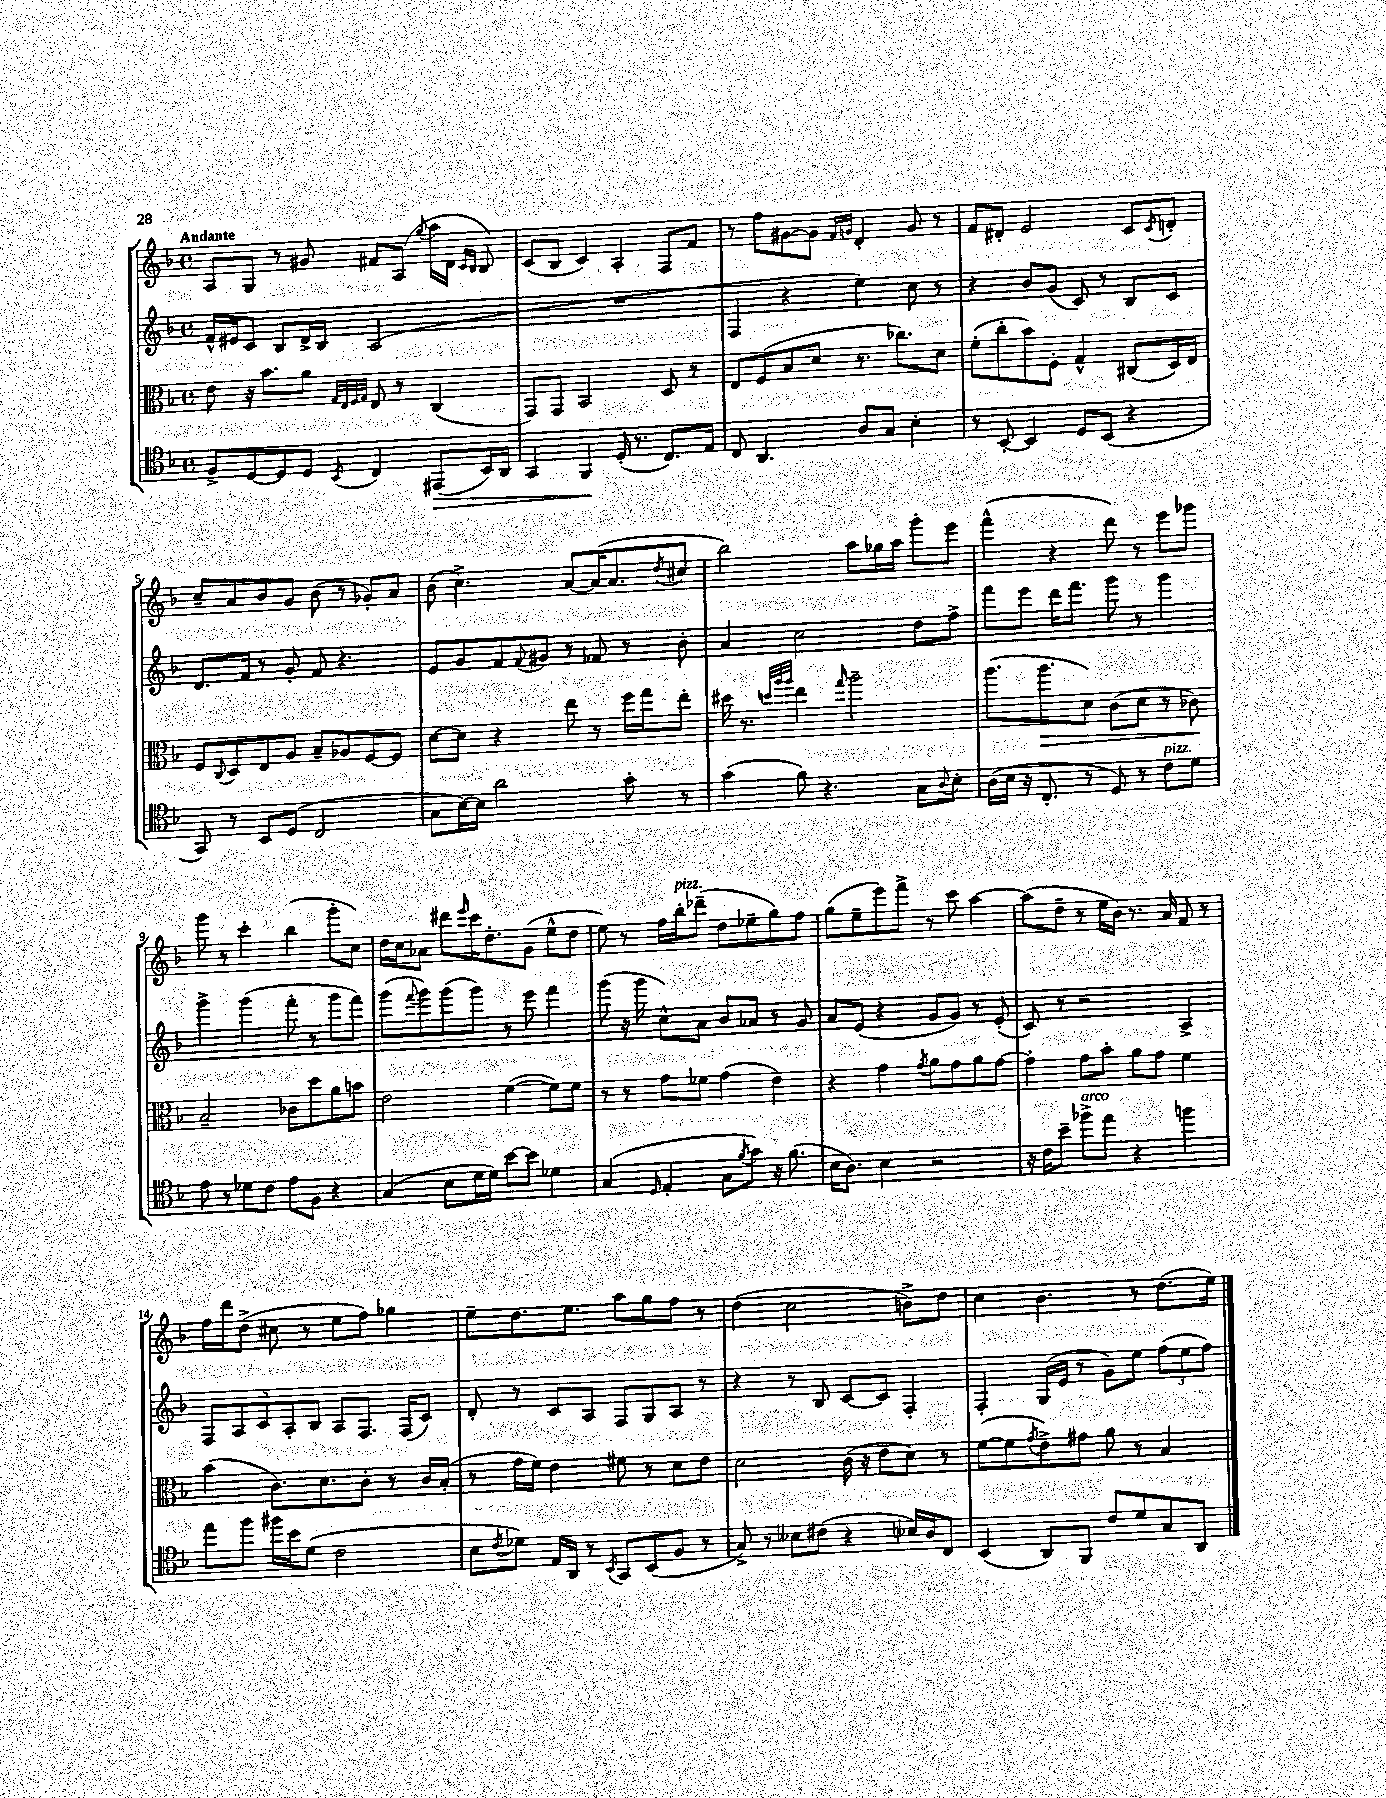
<<
\new StaffGroup <<
\new Staff = "s0" {
    \clef treble \key f \major \defaultTimeSignature \time 4/4 \tempo "Andante"
    a8 g8 r8 gis'8 fis'8 a8( \acciaccatura { g''8 } a''16 d'16 \grace { c'16 bes16 } bes8) |
    c'8( bes8 c'4) a4-. f8 f'8 |
    r8 f''8 gis'8~ gis'8 \grace { f'16 g'16 } d'4-. g'8 r8 |
    f'8 dis'8-. e'2 c'8 \acciaccatura { c'8 } d'8-. |
    c''8-- a'8 bes'8 g'8 bes'8( r8 ges'8-.) a'8 |
    bes'8( c''4.->) a'8~ a'16( a'8. \acciaccatura { d''8 } cis''8 |
    bes''2) a''8 ges''16 a''16 g'''8-. e'''8 |
    f'''4-^( r4 d'''8) r8 e'''8 ges'''8 |
    g'''8 r8 c'''4-. bes''4( g'''8-. c''8) |
    d''16 c''16 aes'8 dis'''8 \grace { e'''16 } c'''16 d''8.-. g'8( e''8-^ d''8 |
    e''8) r8 f''16 bes''16-.^\markup { \italic "pizz." } des'''8--( d''8 ees''8-- g''8) f''8 |
    g''8( e''8-- e'''8) f'''8-> r8 c'''8 a''4~ |
    a''8( d''8-- r8 e''16 bes'16) r8. a'16 f'8 r8 |
    f''16 d'''16 d''8->( cis''8 r8 e''8 f''8) ges''4 |
    e''8-- d''8. e''8. a''8 g''8 f''8 r8 |
    d''4( c''2 b'8->) d''8 |
    c''4 bes'4. r8 d''8.( e''16) \bar "|." |
}
\new Staff = "s1" {
    \clef treble \key f \major \defaultTimeSignature \time 4/4
    f'16-^ eis'16 c'8 bes8 d'16-> bes16 a2( |
    R1 |
    f4 r4 e''4) c''8 r8 |
    r4 bes'8 g'8( c'8) r8 bes8 c'8 |
    d'8. f'16 r8 g'8-. f'8 r4. |
    e'8 g'8 f'8 \appoggiatura { f'8 } gis'8 r8 fes'8 r8 bes'8-. |
    a'4 c''2 d''8 f''8-> |
    f'''8 e'''8 d'''16 f'''8. g'''8 r8 g'''4 |
    g'''4-> g'''4( f'''8-. r8 g'''8 f'''8) |
    g'''8( \appoggiatura { f'''8 } g'''8) g'''8( g'''8) r8 e'''8 f'''4 |
    g'''8( r16 g'''16 c''8-^) a'8 bes'8 aes'8 r8 g'8 |
    a'8 e'8( r4 g'8 g'8) r8 e'8-.( |
    c'8) r8 r2 a4-> |
    \tuplet 5/4 { f8 a8 c'8 a8-. bes8 } a8 f8. f16( c'8) |
    d'8-. r8 c'8 a8 f8 g8 a8 r8 |
    r4 r8 bes8 c'8~ c'8 f4-. |
    f4-. g16( e'16 r8 g'8) e''8 \tuplet 3/2 { f''8( e''8 f''8) } \bar "|." |
}
\new Staff = "s2" {
    \clef alto \key f \major \defaultTimeSignature \time 4/4
    e'8 r16 bes'8. a'8 \grace { g32 e32 f32 g32 } e8 r8 c4( |
    g,8) g,8 bes,2 d8 r8 |
    e8 f8( bes8 d'8 r8. ces''8.) d'8 |
    f'8-.( c''8-. bes'8) f8-. g4-^ cis8( d16) e16 |
    f8 \appoggiatura { c8 } d8 e8 a8 bes8-- aes8 f8~ f8 |
    d'8~ d'8 r4 e''8 r8 f''16 g''16 e''8-. |
    dis''16 r8. \grace { d''32 a''32 a''32 } e''4 \grace { g''16 } a''2-- |
    a''8.( a''8.\> d'8) c'8( d'8 r8 ces'8\!) |
    bes2-- ces'8 d''8 a'8 b'8 |
    e'2 f'4~( f'8) f'8 |
    r8 r8 g'8 fes'8 g'4( e'4) |
    r4 g'4 \acciaccatura { g'8 } a'8 g'8 a'8 g'8~ |
    g'4-. g'8 bes'8-. a'8 g'8 f'4 |
    bes'4( c'8.) d'8. c'8-. r8 c'16 bes16-.( |
    r8 g'16 f'16) e'4 fis'8 r8 d'8 e'8 |
    d'2 c'16( r16 e'8 d'8) r8 |
    f'8~( f'8 \acciaccatura { g'8 } e'8->) gis'8 a'8 r8 bes4 \bar "|." |
}
\new Staff = "s3" {
    \clef tenor \key f \major \defaultTimeSignature \time 4/4
    f8-> d8~ d8 d8 \acciaccatura { bes,8 } c4 eis,8\>( bes,16) a,16 |
    g,4 f,4\! d16-.( r8. c8.) e16 |
    c8 a,4. a8 g8 bes4-. |
    r8 bes,8~-. bes,4 d8 bes,8( r4 |
    g,8) r8 bes,8 d8( c2 |
    g8 bes16~) bes16 a'2 g'8-. r8 |
    g'4( f'8) r4. g8 \appoggiatura { a8 } bes8-. |
    a16( bes16 r16 c8.-. r8 d8) r8 c'8^\markup { \italic "pizz." } d'8 |
    e'8 r8 des'8 c'8 e'8 f8 r4 |
    g4( bes8 d'16 d'16) bes'8~ bes'8 des'4 |
    g4( \grace { d16 } e4-. g8 \acciaccatura { f'8 } g'8) r16 f'8.( |
    bes16 a8.) bes4 r2 |
    r16 c'16 bes'8-- fes''8->^\markup { \italic "arco" } e''8 r4 f''4 |
    e''8 f''8 fis''16 bes'16 d'8( c'2 |
    bes8 \acciaccatura { c'8 } des'8) e16 a,16 r8 \acciaccatura { bes,8 } g,8 bes,8( f8 r8 |
    g8->) r8 beses8 cis'8( r4 bes16) a16 c8 |
    bes,4( a,8) f,8 c'8 d'8 g8 a,8 \bar "|." |
}
>>
>>
